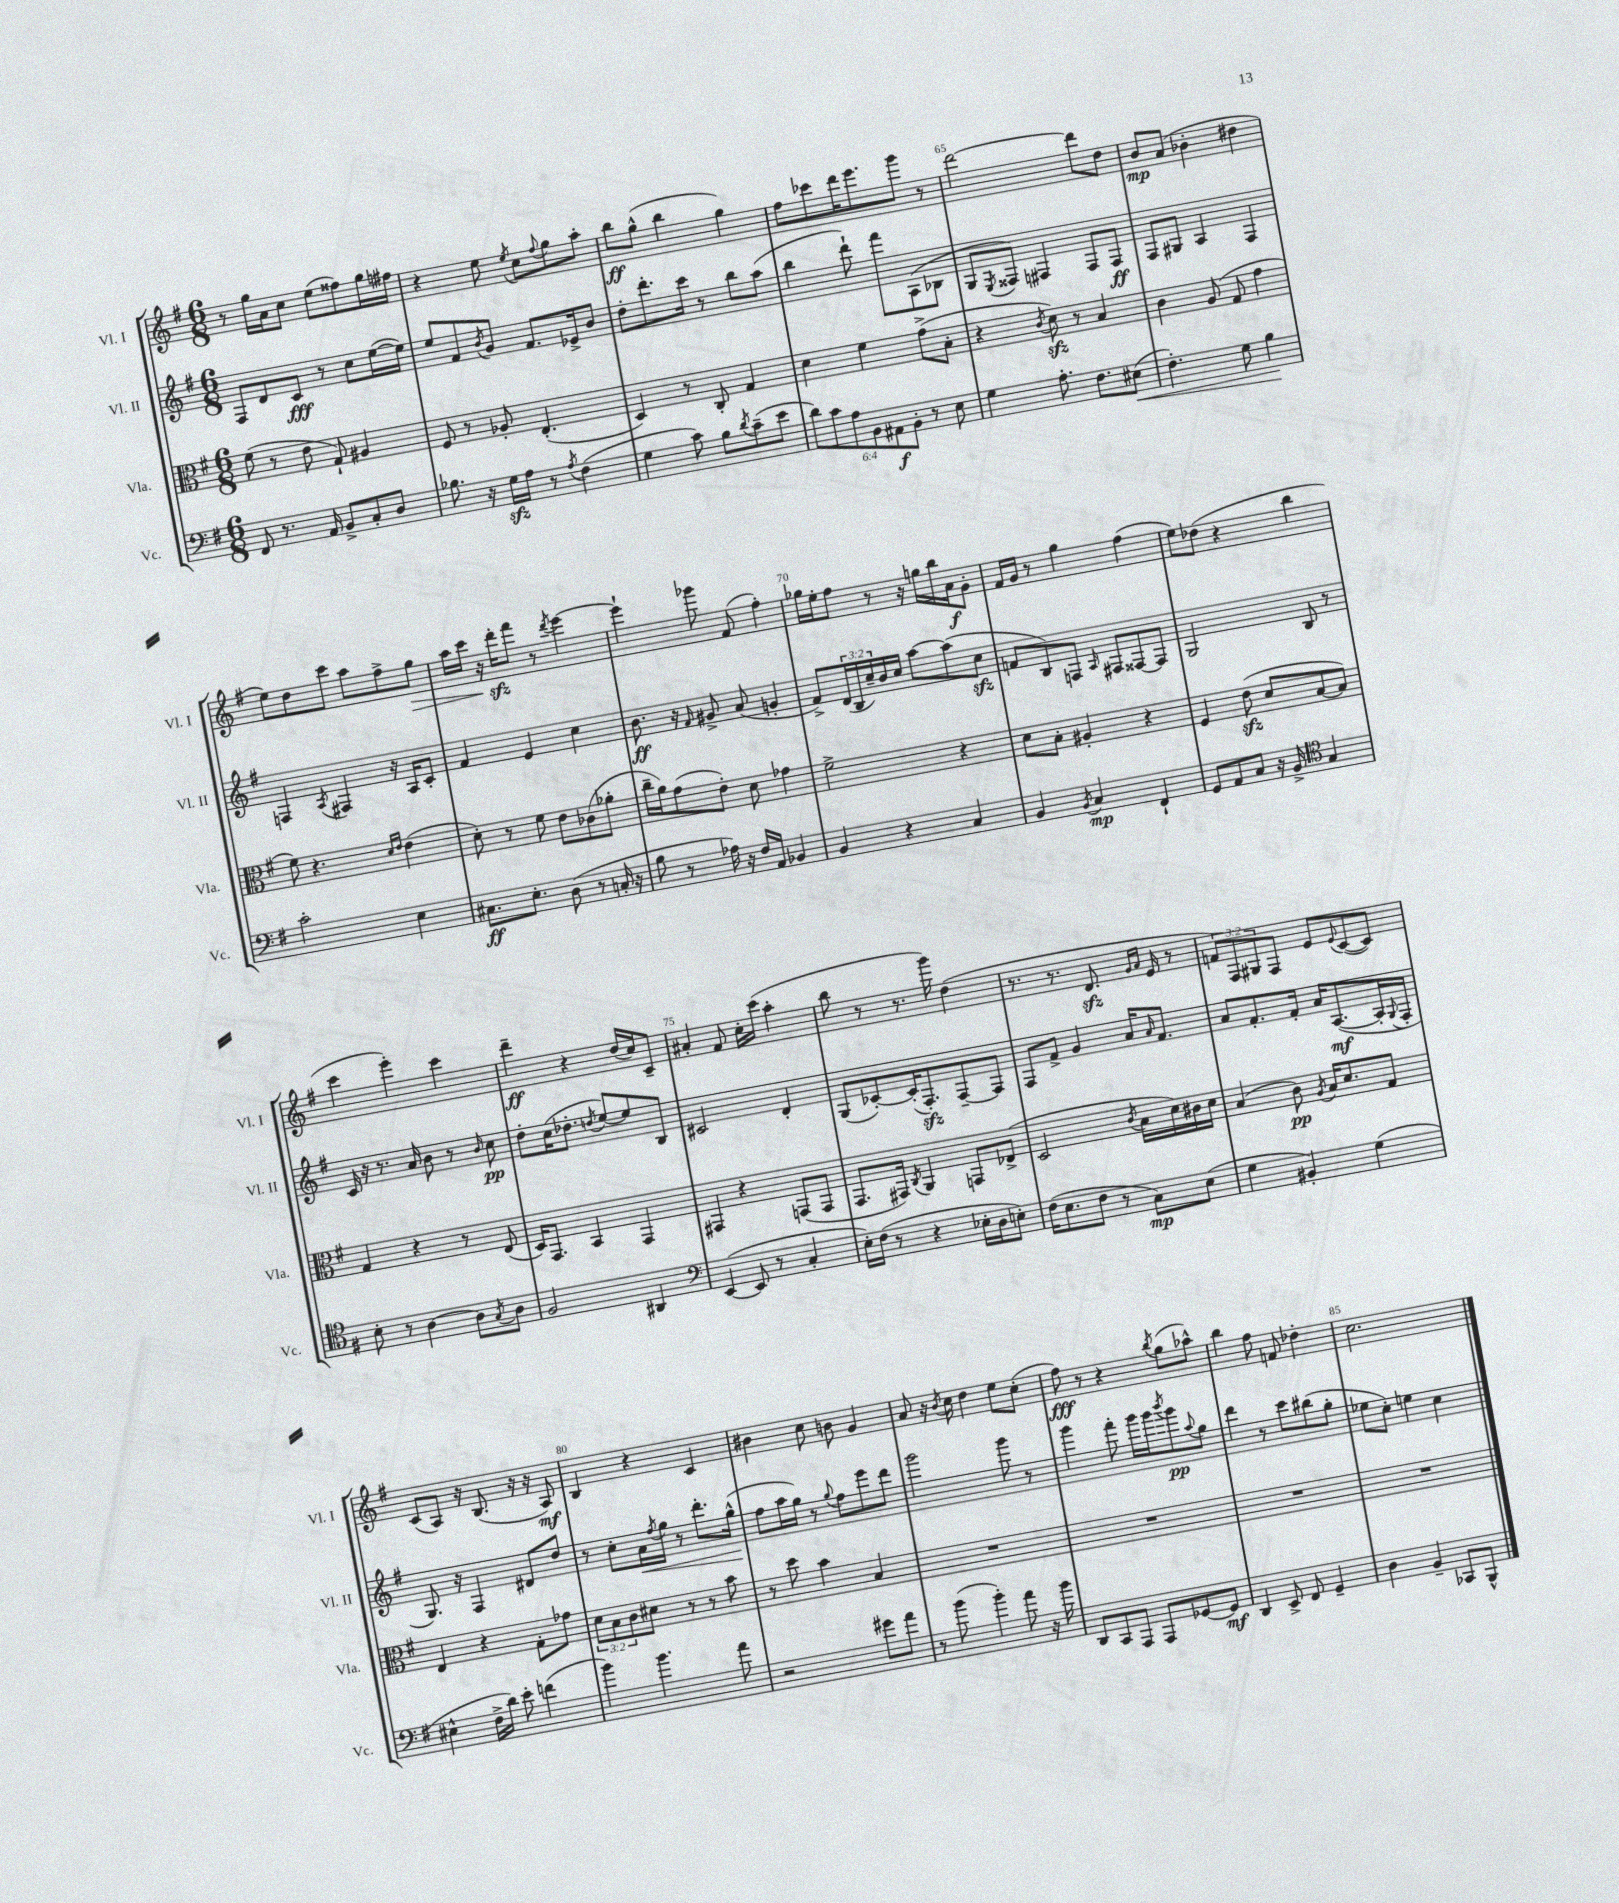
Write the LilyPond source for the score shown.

<<
\new StaffGroup <<
\new Staff = "s0" \with { instrumentName = "Vl. I" shortInstrumentName = "Vl. I" } {
    \clef treble \key g \major \numericTimeSignature \time 6/8 \override Staff.TupletNumber.text = #tuplet-number::calc-fraction-text
    r8 g''16 a'16 c''8 e''8( fisis''8) g''16 fis''16 |
    r4 e''8 \acciaccatura { e''8 } c''8 \appoggiatura { fis''8 } g''8 a''8-. |
    b''8\ff g''8-^( b''4 g''4) |
    fis''8 ces'''8 d'''16 e'''8. g'''8 r8 |
    d'''2~ d'''8 d''8 |
    b'8\mp a'8( bes'4-. dis''4 |
    e''8) d''8 c'''8 a''8 fis''8-> g''8\> |
    a''16 c'''16 r16 d'''16-.\sfz\! fis'''8 r8 \acciaccatura { d'''8 } e'''4~ |
    e'''4-! ges'''8 fis'8( fis''4-.) |
    ges''16 e''16-. fis''8 r8 r16 g''16 b''16 a'16\f g'8-. |
    fis'16 g'16 r8 g''4 fis''4( |
    e''8) des''8( r4 b''4 |
    c'''4 e'''4-.) c'''4 |
    d'''4--\ff r4 d''16( c''16) c'8-- |
    ais'4-. fis'8 c''16-. c'''16( a''4-. |
    b''8 r8 r8. g'''16) d''4( |
    r8. r8. d'8.\sfz \grace { g'16 a'16 } e'16 r8 |
    \tuplet 3/2 { f'8) fis8 gis8 } fis8 e'8 \appoggiatura { e'8 } c'8~( c'8) |
    c'8( a8) r16 b8.( r16 r16 a8\mf) |
    b4 r4 c'4 |
    bis'4 c''8 b'8 g'4 |
    a'8 r16 \acciaccatura { b'8 } c''16 d''4 e''8 c''8-.( |
    fis''8\fff) r8 r4 \acciaccatura { b''8 } g''8( aes''8-^) |
    b''4 fis''8 f'8 des''4-. |
    c''2. \bar "|." |
}
\new Staff = "s1" \with { instrumentName = "Vl. II" shortInstrumentName = "Vl. II" } {
    \clef treble \key g \major \numericTimeSignature \time 6/8 \override Staff.TupletNumber.text = #tuplet-number::calc-fraction-text
    fis8 d'8 c'8\fff r8 c''8 e''16~( e''16) |
    e''8 fis'8 \acciaccatura { b'8 } g'8 fis'8. ees'16-> b'8 |
    d''8-. d'''8.-. c'''16 r8 b''8 a''8( |
    b''4 d'''8-!) fis'''8 a8( bes8 |
    g8 \acciaccatura { e8 } fisis8) fis4 fis8 fis8\ff |
    fis8 gis8 a4 fis4 |
    f4 \acciaccatura { a8 } fis4 r16 a16 c'8-. |
    fis'4 e'4 c''4 |
    b'8.\ff r16 \grace { fis'16 } gis'8-> a'8( g'4-. |
    fis'8->) \tuplet 3/2 { d'16( b16 c''16--) } b'16 c''16 a''8~ a''8( c''8\sfz |
    f'8 b8) f8 \grace { a16 } fis8 fisis8~ fisis8 |
    g2 b8 r8 |
    c'16 r16 r8. a'16 b'8 r8 \grace { b'16 } c''8\pp |
    d''8-. c''16( des''8.-. \acciaccatura { d''8 } e''8~) e''8 b8 |
    cis'2 d'4-. |
    g8( ces'8~-.) ces'16-.( fis8.-.\sfz) fis8~-- fis8 |
    fis8 fis'8-> g'4 a'16 \grace { a'16 } fis'8. |
    a'8 fis'8.-. fis'16-. a'16 a8.~\mf( a16-. \appoggiatura { g8 } fis16-. |
    g8.) r16 fis4 dis'8 d''8 |
    r8 c''8-. a'16\< \acciaccatura { fis''8 } g''16 r8 d'''8.-. g''16-^\!( |
    fis''8 a''16 g''16) r8 \appoggiatura { g''8 } fis''8 e'''8 d'''8 |
    g'''2 g'''8 r8 |
    g'''4 fis'''8-. g'''16 g'''16 \acciaccatura { b'''8 } g'''8\pp \appoggiatura { a''8 } g''8 |
    d'''4 r8 c'''8 bis''8( g''8-. |
    ees''8 c''8-.) e''4 c''4 \bar "|." |
}
\new Staff = "s2" \with { instrumentName = "Vla." shortInstrumentName = "Vla." } {
    \clef alto \key g \major \numericTimeSignature \time 6/8 \override Staff.TupletNumber.text = #tuplet-number::calc-fraction-text
    fis'8( r8 e'8 g8-!) ais4 |
    fis8 r8 aes8-. e4.-.( |
    d4) r8 c8-. g4 |
    d'4 fis'4 g'8->( b8-. |
    r4 \acciaccatura { c'8 } d'8\sfz) r8 b4 |
    c'4 a8( g8 g'4 |
    fis'8) r4. \grace { d'16 e'16 } e'4( |
    d'8-.) r8 fis'8 e'8 ces'8( aes'8-. |
    c''16-- a'16) g'8( e'8-.) d'8 ges'4 |
    fis'2-> r4 |
    d'8 b8-. ais4-. r4 |
    fis4 e'8\sfz( d'8 b8~ b8) |
    g4 r4 r8 e8( |
    d16) g,8. b,4 g,4 |
    gis,4 r4 g,8( g,8 |
    g,8. gis,16) \acciaccatura { c8 } a,4 g,8 ees8->( |
    d2 \acciaccatura { c'8 } b16 d'16) cis'16 d'16 |
    b4( c'8\pp) \acciaccatura { a8 } b16 d'8. g8 |
    e4 r4 g8-. ges'8 |
    \tuplet 3/2 { d'8 b8 c'8 } dis'8 r8 r8 b'8 |
    r8 d''8 b'4 b4 |
    R2. |
    R2. |
    R2. |
    R2. \bar "|." |
}
\new Staff = "s3" \with { instrumentName = "Vc." shortInstrumentName = "Vc." } {
    \clef bass \key g \major \numericTimeSignature \time 6/8 \override Staff.TupletNumber.text = #tuplet-number::calc-fraction-text
    fis,8 r8. a,16 b,8-> c8-. d8 |
    bes8. r16 g16\sfz a16 r8 \acciaccatura { a8 } fis4( |
    g4 c'8) b8 \acciaccatura { d'8 } c'8--( e'8 |
    \tuplet 6/4 { d'8) c'8 a8 b,8 ais,8\f b,8-. } r8 e8 |
    g4 a8.-. fis8. eis8\<( |
    fis4.-.) g8 b4\! |
    c'2-. e4 |
    cis8.\ff e8.-. d8( r8 c16-. r16 |
    b8 r8 aes16) r16 fis16 a,16 bes,4 |
    b,4 r4 c4 |
    b,4 \acciaccatura { b,8 } c4\mp fis,4-! |
    g,8 a,8 c8 r16 b,16-> \clef tenor g4 |
    b8-. r8 a4~ a8 \acciaccatura { g8 } a8 |
    fis2 ais,4 |
    \clef bass e,4~( e,8 r8 c4-. |
    e16-.) fis16( r8 r4 ees16-. d16 e8-.) |
    fis16( e8. fis8 r8 c8\mp) e8( |
    g4 bis,4-.) g4( |
    eis4-^ fis16-> d'16) e'8-. f'4( |
    b'4) b'4. a'8 |
    r2 gis'8 a'8 |
    r8 b'8( b'4-.) a'8 r16 b'16 |
    d,8 c,8 a,,8 a,,8 ges,8~ ges,8\mf |
    d,4 e,8-> fis,8 g,4-- |
    d4 b,4-- ces,8 b,,8-^ \bar "|." |
}
>>
>>
\layout { \context { \Score currentBarNumber = #61 \override BarNumber.break-visibility = ##(#f #t #t) barNumberVisibility = #(every-nth-bar-number-visible 5) } }
